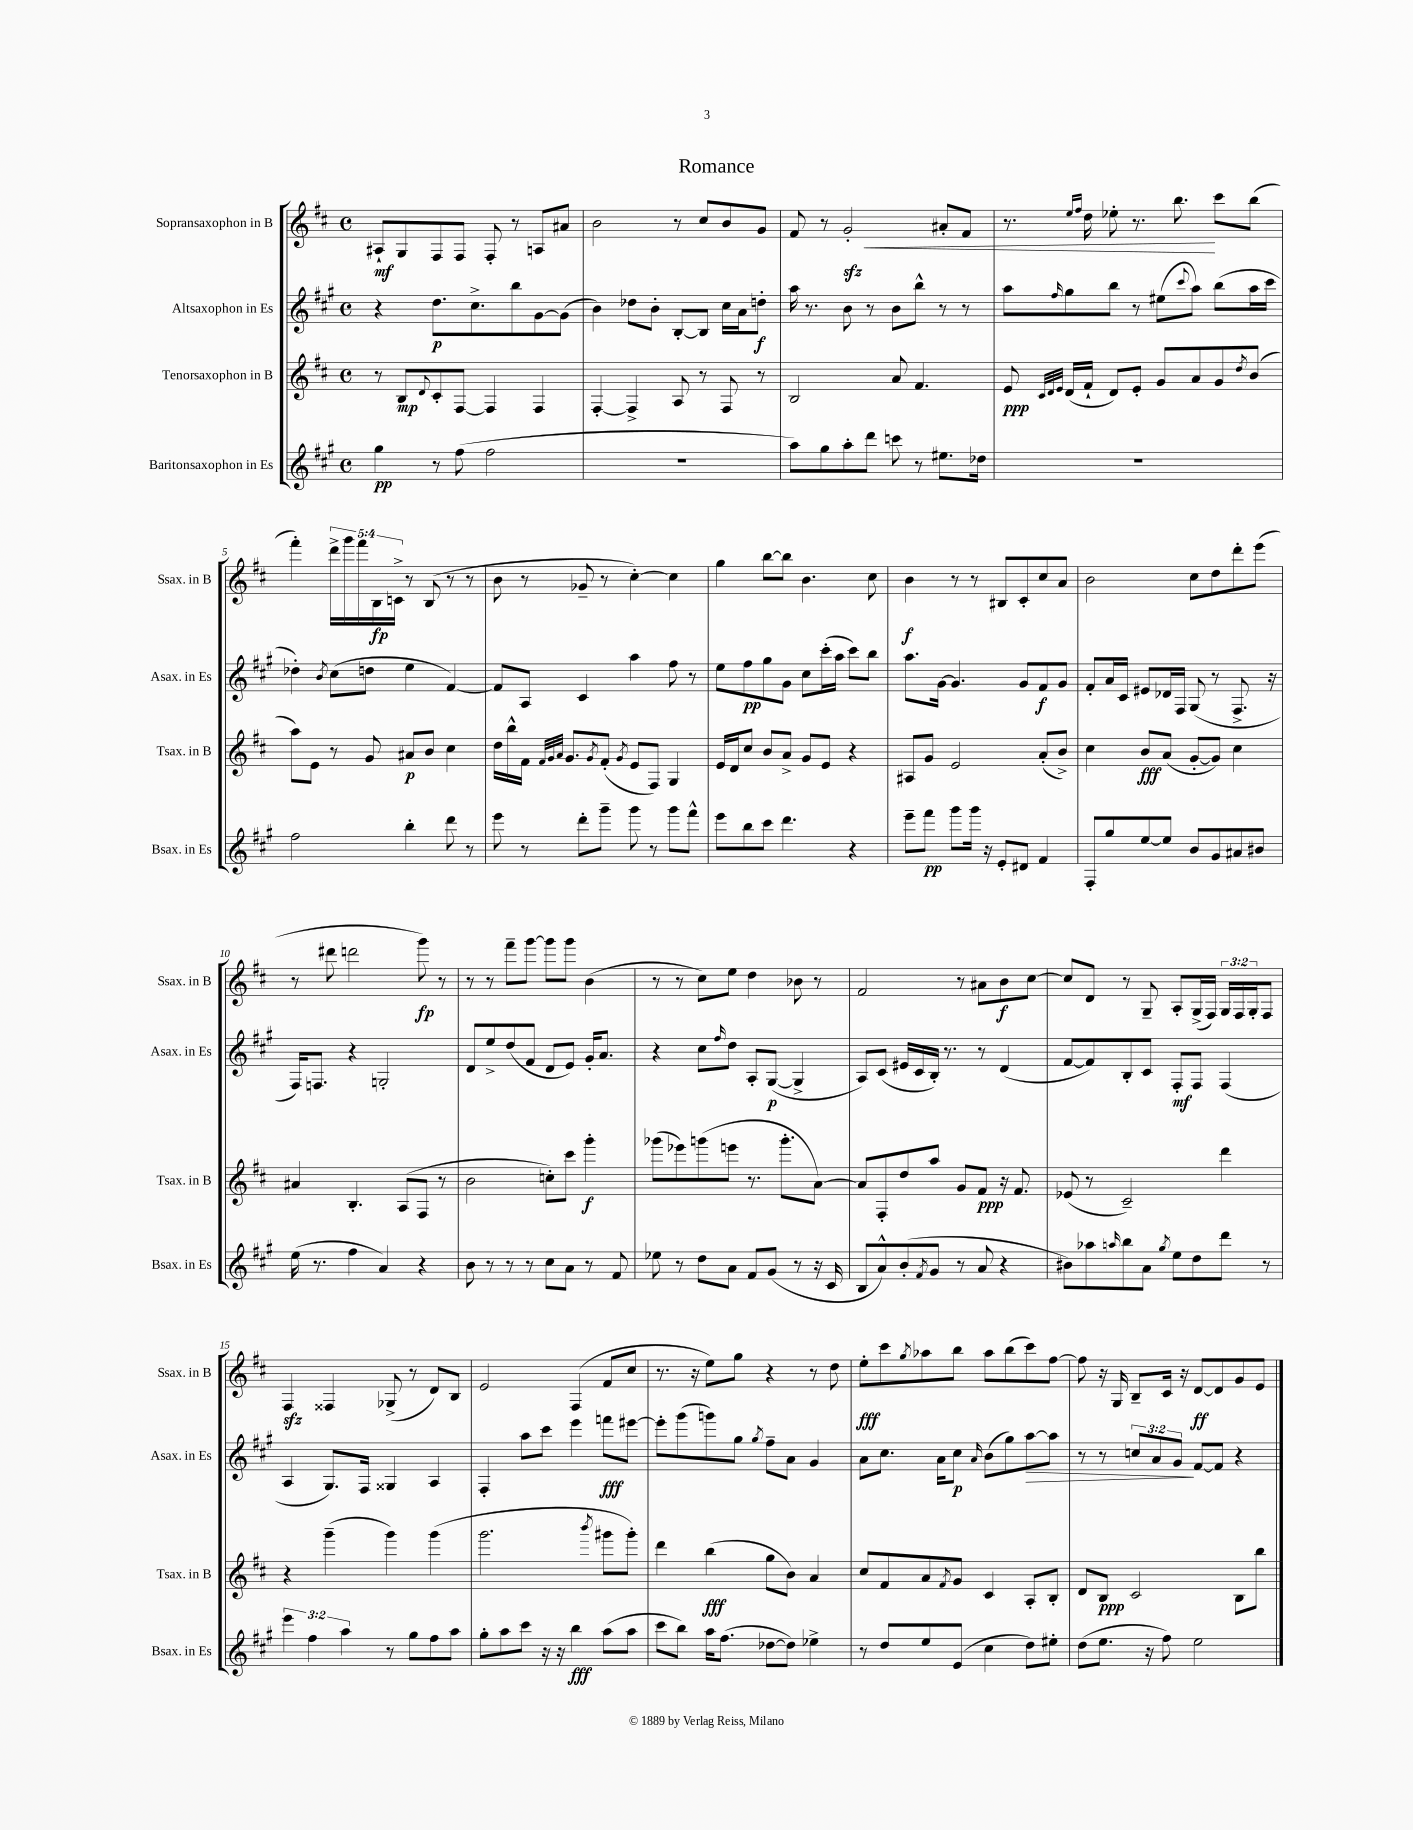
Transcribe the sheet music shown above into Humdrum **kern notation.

**kern	**dynam	**kern	**dynam	**kern	**dynam	**kern	**dynam
*part4	*part4	*part3	*part3	*part2	*part2	*part1	*part1
*staff4	*staff4	*staff3	*staff3	*staff2	*staff2	*staff1	*staff1
*I"Baritonsaxophon in Es	*	*I"Tenorsaxophon in B	*	*I"Altsaxophon in Es	*	*I"Sopransaxophon in B	*
*I'Bsax. in Es	*	*I'Tsax. in B	*	*I'Asax. in Es	*	*I'Ssax. in B	*
*clefG2	*	*clefG2	*	*clefG2	*	*clefG2	*
*k[f#c#g#]	*	*k[f#c#]	*	*k[f#c#g#]	*	*k[f#c#]	*
*M4/4	*	*M4/4	*	*M4/4	*	*M4/4	*
*met(c)	*	*met(c)	*	*met(c)	*	*met(c)	*
=1	=1	=1	=1	=1	=1	=1	=1
4gg#\	pp	8r	.	4r	.	8A#X`/L	mf
.	.	8B/L	mp	.	.	8G/	.
.	.	8qqd/	.	.	.	.	.
8r	.	8c#'/	.	8.dd\L	p	8F#/	.
(8ff#\	.	[8F#/J	.	.	.	8F#/J	.
.	.	.	.	8.cc#^\	.	.	.
2ff#\	.	4F#/]	.	.	.	8F#'/	.
.	.	.	.	8bb\	.	8r	.
.	.	4F#/	.	[8g#\	.	8An/L	.
.	.	.	.	(8g#\J]	.	8a#X/J	.
=2	=2	=2	=2	=2	=2	=2	=2
1r	.	[4F#'/	.	4b\)	.	2b\	.
.	.	4F#^/]	.	8dd-X\L	.	.	.
.	.	.	.	8b'\J	.	.	.
.	.	8A/	.	[8B'/L	.	8r	.
.	.	8r	.	8B/J]	.	8cc#/L	.
.	.	8F#/	.	16cc#\LL	.	8b/	.
.	.	.	.	16a\J	.	.	.
.	.	8r	.	8ddn'\J	f	8g/J	.
=3	=3	=3	=3	=3	=3	=3	=3
8aa\L)	.	2B/	.	16aa\	.	8f#/	.
.	.	.	.	8.r	.	.	.
8gg#\	.	.	.	.	.	8r	.
!	!	!	!	!	!	!	!LO:HP:b
8aa'\	.	.	.	8b\	.	2gzz'/	<
8ddd\J	.	.	.	8r	.	.	.
8cccn\	.	8a/	.	8b\L	.	.	.
8r	.	4.f#/	.	8bb^^\J	.	.	.
8.ee#X\L	.	.	.	8r	.	8a#X'/L	.
.	.	.	.	8r	.	8f#/J	.
16dd-X\Jk	.	.	.	.	.	.	.
=4	=4	=4	=4	=4	=4	=4	=4
1r	.	8e/	ppp	8aa\L	.	8.r	.
.	.	32qqc#/LLL	.	.	.	.	.
.	.	32qqd/	.	.	.	.	.
.	.	32qqe/JJJ	.	16qqff#/	.	.	.
.	.	(16d/LL	.	8gg#\	.	.	.
.	.	.	.	.	.	16qqee/LL	.
.	.	.	.	.	.	16qqff#/JJ	.
.	.	16f#`/JJ	.	.	.	16dd\	.
.	.	8d/L)	.	8bb\J	.	8ee-X'\	.
.	.	8e'/J	.	8r	.	8.r	.
.	.	8g/L	.	(8ee#X\L	.	.	.
.	.	.	.	.	.	8.bb\	.
.	.	.	.	8qqccc#/	.	.	.
.	.	8a/	.	8aa\J)	.	.	.
.	.	8g/	.	(8bb\L	.	8ccc#\L	[
.	.	8qdd/	.	.	.	.	.
.	.	(8b/J	.	16aa\L	.	(8bb\J	.
.	.	.	.	16ccc#\JJ	.	.	.
!!LO:LB:g=z
=5	=5	=5	=5	=5	=5	=5	=5
2ff#\	.	8aa\L)	.	4dd-X'\)	.	4fff#'\)	.
.	.	8e\J	.	.	.	.	.
.	.	.	.	8qb/	.	.	.
.	.	8r	.	(8cc#\L	.	20ddd^\LL	.
.	.	.	.	.	.	20ggg\	.
.	.	.	.	.	.	20fff#\	.
.	.	8g/	.	8ddn\J	.	.	.
.	.	.	.	.	.	20B\	fp
.	.	.	.	.	.	20cn^\JJ	.
4bb'\	.	8a#X/L	p	4ee\	.	8r	.
.	.	8b/J	.	.	.	(8B/	.
8ddd\	.	4cc#\	.	[4f#/)	.	8r	.
8r	.	.	.	.	.	8r	.
=6	=6	=6	=6	=6	=6	=6	=6
8eee\	.	16dd\LL	.	8f#/L]	.	8b\	.
.	.	16bb^^\	.	.	.	.	.
8r	.	16f#\JJ	.	8A/J	.	8r	.
.	.	32qqf#/LLL	.	.	.	.	.
.	.	32qqg/	.	.	.	.	.
.	.	32qqa/JJJ	.	.	.	.	.
.	.	8.g/L	.	.	.	.	.
8ddd'\L	.	.	.	4c#/	.	8g-X~/	.
.	.	8qg/	.	.	.	.	.
8ggg#~\J	.	(8f#'/J	.	.	.	8r	.
.	.	8qg/	.	.	.	.	.
8ggg#\	.	8e/L	.	4aa\	.	[4cc#'\)	.
8r	.	8F#/J)	.	.	.	.	.
8ggg#\L	.	4G/	.	8ff#\	.	4cc#\]	.
8fff#^^\J	.	.	.	8r	.	.	.
=7	=7	=7	=7	=7	=7	=7	=7
8eee\L	.	16e/LL	.	8ee\L	.	4gg\	.
.	.	16d/J	.	.	.	.	.
8bb\	.	8cc#/J	.	8ff#\	pp	.	.
8ccc#\J	.	8b/L	.	8gg#\	.	[8bb\L	.
4.ddd\	.	8a^/J	.	8g#\J	.	8bb\J]	.
.	.	8g/L	.	8cc#\L	.	4.b\	.
.	.	8e/J	.	(16ccc#'\L	.	.	.
.	.	.	.	16aa\JJ	.	.	.
4r	.	4r	.	8ccc#\L)	.	.	.
.	.	.	.	8bb\J	.	8cc#\	.
=8	=8	=8	=8	=8	=8	=8	=8
8eee~\L	.	8A#X/L	.	8.aa\L	.	4b\	f
8fff#\J	pp	8g/J	.	.	.	.	.
.	.	.	.	[16g#\Jk	.	.	.
8ggg#\L	.	2e/	.	4.g#/]	.	8r	.
16ggg#\Jk	.	.	.	.	.	8r	.
16r	.	.	.	.	.	.	.
8e'/L	.	.	.	.	.	8B#X/L	.
8d#X/J	.	.	.	8g#/L	.	8c#'/	.
4f#/	.	(8a'/L	.	8f#/	f	8cc#/	.
.	.	8b^/J)	.	8g#/J	.	8a/J	.
=9	=9	=9	=9	=9	=9	=9	=9
8F#'/L	.	4cc#\	.	8f#'/L	.	2b\	.
8gg#/	.	.	.	16a/L	.	.	.
.	.	.	.	16c#/JJ	.	.	.
[8ee/	.	8b/L	fff	8e#X/L	.	.	.
8ee/J]	.	(8a/J	.	16d-X/L	.	.	.
.	.	.	.	16F#/JJ	.	.	.
8b/L	.	[8g'/L	.	(8G#/	.	8cc#\L	.
8g#/	.	8g/J])	.	8r	.	8dd\	.
8a#X/	.	4cc#\	.	8.F#^/	.	8ddd'\	.
8b#X/J	.	.	.	.	.	(8eee\J	.
.	.	.	.	16r	.	.	.
!!LO:LB:g=z
=10	=10	=10	=10	=10	=10	=10	=10
(16ee\	.	4a#X/	.	16F#/KL)	.	8r	.
8.r	.	.	.	8.Fn/J	.	.	.
.	.	.	.	.	.	8ddd#X\	.
4ff#\	.	4.B'/	.	4r	.	2dddn\	.
4a/)	.	.	.	2Gn'/	.	.	.
.	.	(8A/L	.	.	.	.	.
4r	.	8F#/J	.	.	.	8ggg\)	fp
.	.	8r	.	.	.	8r	.
=11	=11	=11	=11	=11	=11	=11	=11
8b\	.	2b\	.	8d/L	.	8r	.
8r	.	.	.	8ee^/	.	8r	.
8r	.	.	.	(8dd/	.	8fff#~\L	.
8r	.	.	.	8f#/J	.	[8ggg\J	.
8cc#\L	.	8ccn'\L)	.	8d/L	.	8ggg\L]	.
8a\J	.	8ccc#\J	.	8e/J)	.	8ggg\J	.
8r	.	4ggg'\	f	16g#'/KL	.	(4b\	.
.	.	.	.	8.a/J	.	.	.
8f#/	.	.	.	.	.	.	.
=12	=12	=12	=12	=12	=12	=12	=12
8ee-X\	.	(8ggg-X\L	.	4r	.	8r	.
8r	.	8eee-X\)	.	.	.	8r	.
8dd\L	.	(8gggn\	.	8cc#\L	.	8cc#\L)	.
.	.	.	.	16qqff#/	.	.	.
8a\J	.	8eeen\J	.	8dd\J	.	8ee\J	.
8f#/L	.	8.r	.	8A'/L	.	4dd\	.
(8g#/J	.	.	.	([8G#/J	p	.	.
.	.	8.ggg'\L	.	.	.	.	.
8r	.	.	.	4G#^/]	.	8b-X\	.
16r	.	[8a\J)	.	.	.	8r	.
16c#/	.	.	.	.	.	.	.
=13	=13	=13	=13	=13	=13	=13	=13
8B/L	.	8a/L]	.	8A/L)	.	2f#/	.
8a^^/)	.	8F#'/	.	(8c#/J	.	.	.
(8b'/	.	8dd/	.	16e#X/LL	.	.	.
.	.	.	.	16c#/	.	.	.
8qf#/	.	.	.	.	.	.	.
8g#/J	.	8aa/J	.	16B'/JJ)	.	.	.
.	.	.	.	8.r	.	.	.
8r	.	8g/L	.	.	.	8r	.
8a/	.	8f#/J	ppp	8r	.	8a#X\L	.
4r	.	16r	.	(4d/	.	8b\	f
.	.	8.f#/	.	.	.	.	.
.	.	.	.	.	.	[8cc#\J	.
=14	=14	=14	=14	=14	=14	=14	=14
8b#X\L)	.	(8e-X/	.	[8f#/L	.	8cc#/L]	.
8aa-X\	.	8r	.	8f#/])	.	8d/J	.
16qqaan/	.	.	.	.	.	.	.
8bb\	.	2c#~/)	.	8B'/	.	8r	.
8a\J	.	.	.	8c#/J	.	8G~/	.
8qgg#/	.	.	.	.	.	.	.
8ee\L	.	.	.	8F#'/L	mf	8A'/L	.
8dd\	.	.	.	8F#/J	.	(16G^/L	.
.	.	.	.	.	.	16F#/JJ)	.
8ddd\J	.	4ddd\	.	(4F#/	.	24G/LL	.
.	.	.	.	.	.	24F#/	.
.	.	.	.	.	.	24G'/J	.
8r	.	.	.	.	.	8F#/J	.
!!LO:LB:g=z
=15	=15	=15	=15	=15	=15	=15	=15
6eee\	.	4r	.	4A/	.	4F#zz/	.
6ff#\	.	.	.	.	.	.	.
.	.	(4ggg~\	.	8.G#/L)	.	4F##X/	.
6aa\	.	.	.	.	.	.	.
.	.	.	.	16F#/Jk	.	.	.
8r	.	4ggg\)	.	4G##X/	.	(8G-X^/	.
8gg#\L	.	.	.	.	.	8r	.
8ff#\	.	(4ggg\	.	4A/	.	8d/L)	.
8aa\J	.	.	.	.	.	8B/J	.
=16	=16	=16	=16	=16	=16	=16	=16
8gg#'\L	.	2.ggg\	.	4F#'/	.	2e/	.
8aa\	.	.	.	.	.	.	.
8ccc#\J	.	.	.	8aa\L	.	.	.
16r	.	.	.	8ccc#\J	.	.	.
16r	.	.	.	.	.	.	.
4bb\	fff	.	.	4eee\	.	(4F#/	.
.	.	8qbbb/	.	.	.	.	.
(8aa\L	.	8ggg#X\L	.	8fffn\L	fff	8f#/L	.
8aa\J	.	8ggg#'\J)	.	[8eee#X\J	.	8cc#/J	.
=17	=17	=17	=17	=17	=17	=17	=17
8ccc#\L	.	4ddd\	.	8eee#'\L]	.	8.r	.
8bb\J)	.	.	.	(8ggg#\	.	.	.
.	.	.	.	.	.	16r	.
16aa\KL	.	(4bb\	fff	8gggn\)	.	8ee\L)	.
(8.ff#\J	.	.	.	.	.	.	.
.	.	.	.	8gg#\J	.	8gg\J	.
.	.	.	.	8qgg#/	.	.	.
[8dd-X\L	.	8gg\L	.	8ff#~\L	.	4r	.
8dd-\J])	.	8b\J)	.	8a\J	.	.	.
4ee-X^\	.	4a/	.	4g#/	.	8r	.
.	.	.	.	.	.	8dd\	.
=18	=18	=18	=18	=18	=18	=18	=18
8r	.	8cc#/L	.	8a\L	.	8ee'\L	fff
8dd/L	.	8f#/	.	8.cc#\J	.	8ccc#\	.
.	.	.	.	.	.	8qgg/	.
8ee/	.	8a/	.	.	.	8aa-X\	.
.	.	.	.	16a\KL	.	.	.
.	.	8qf#/	.	.	.	.	.
(8e/J	.	8g/J	.	8cc#\J	p	8bb\J	.
.	.	.	.	16qqa/	.	.	.
4cc#\	.	4c#/	.	(8b\L	.	8aa-\L	.
.	.	.	.	8gg#\)	.	(8bb\	.
!	!	!	!	!	!LO:HP:b	!	!
8dd\L)	.	8A'/L	.	[8aa\	>	8ccc#\)	.
8ee#X'\J	.	8B'/J	.	8aa\J]	.	[8ff#\J	.
=19	=19	=19	=19	=19	=19	=19	=19
(8dd\L	.	8d/L	.	8r	.	8ff#\]	.
8.ee\J	.	8B/J	ppp	8r	.	16r	.
.	.	.	.	.	.	16G/	.
.	.	2c#/	.	12ccn/L	.	8B~/L	.
16r	.	.	.	.	.	.	.
.	.	.	.	12a/	.	.	.
8ff#\)	.	.	.	.	.	16c#/Jk	.
.	.	.	.	12g#/J	.	.	.
.	.	.	.	.	.	16r	.
2ee\	.	.	.	[8f#/L	]	[8d/L	ff
.	.	.	.	8f#/J]	.	8d/]	.
.	.	8B\L	.	4r	.	8g/	.
.	.	8bb\J	.	.	.	8e/J	.
==	==	==	==	==	==	==	==
*-	*-	*-	*-	*-	*-	*-	*-
